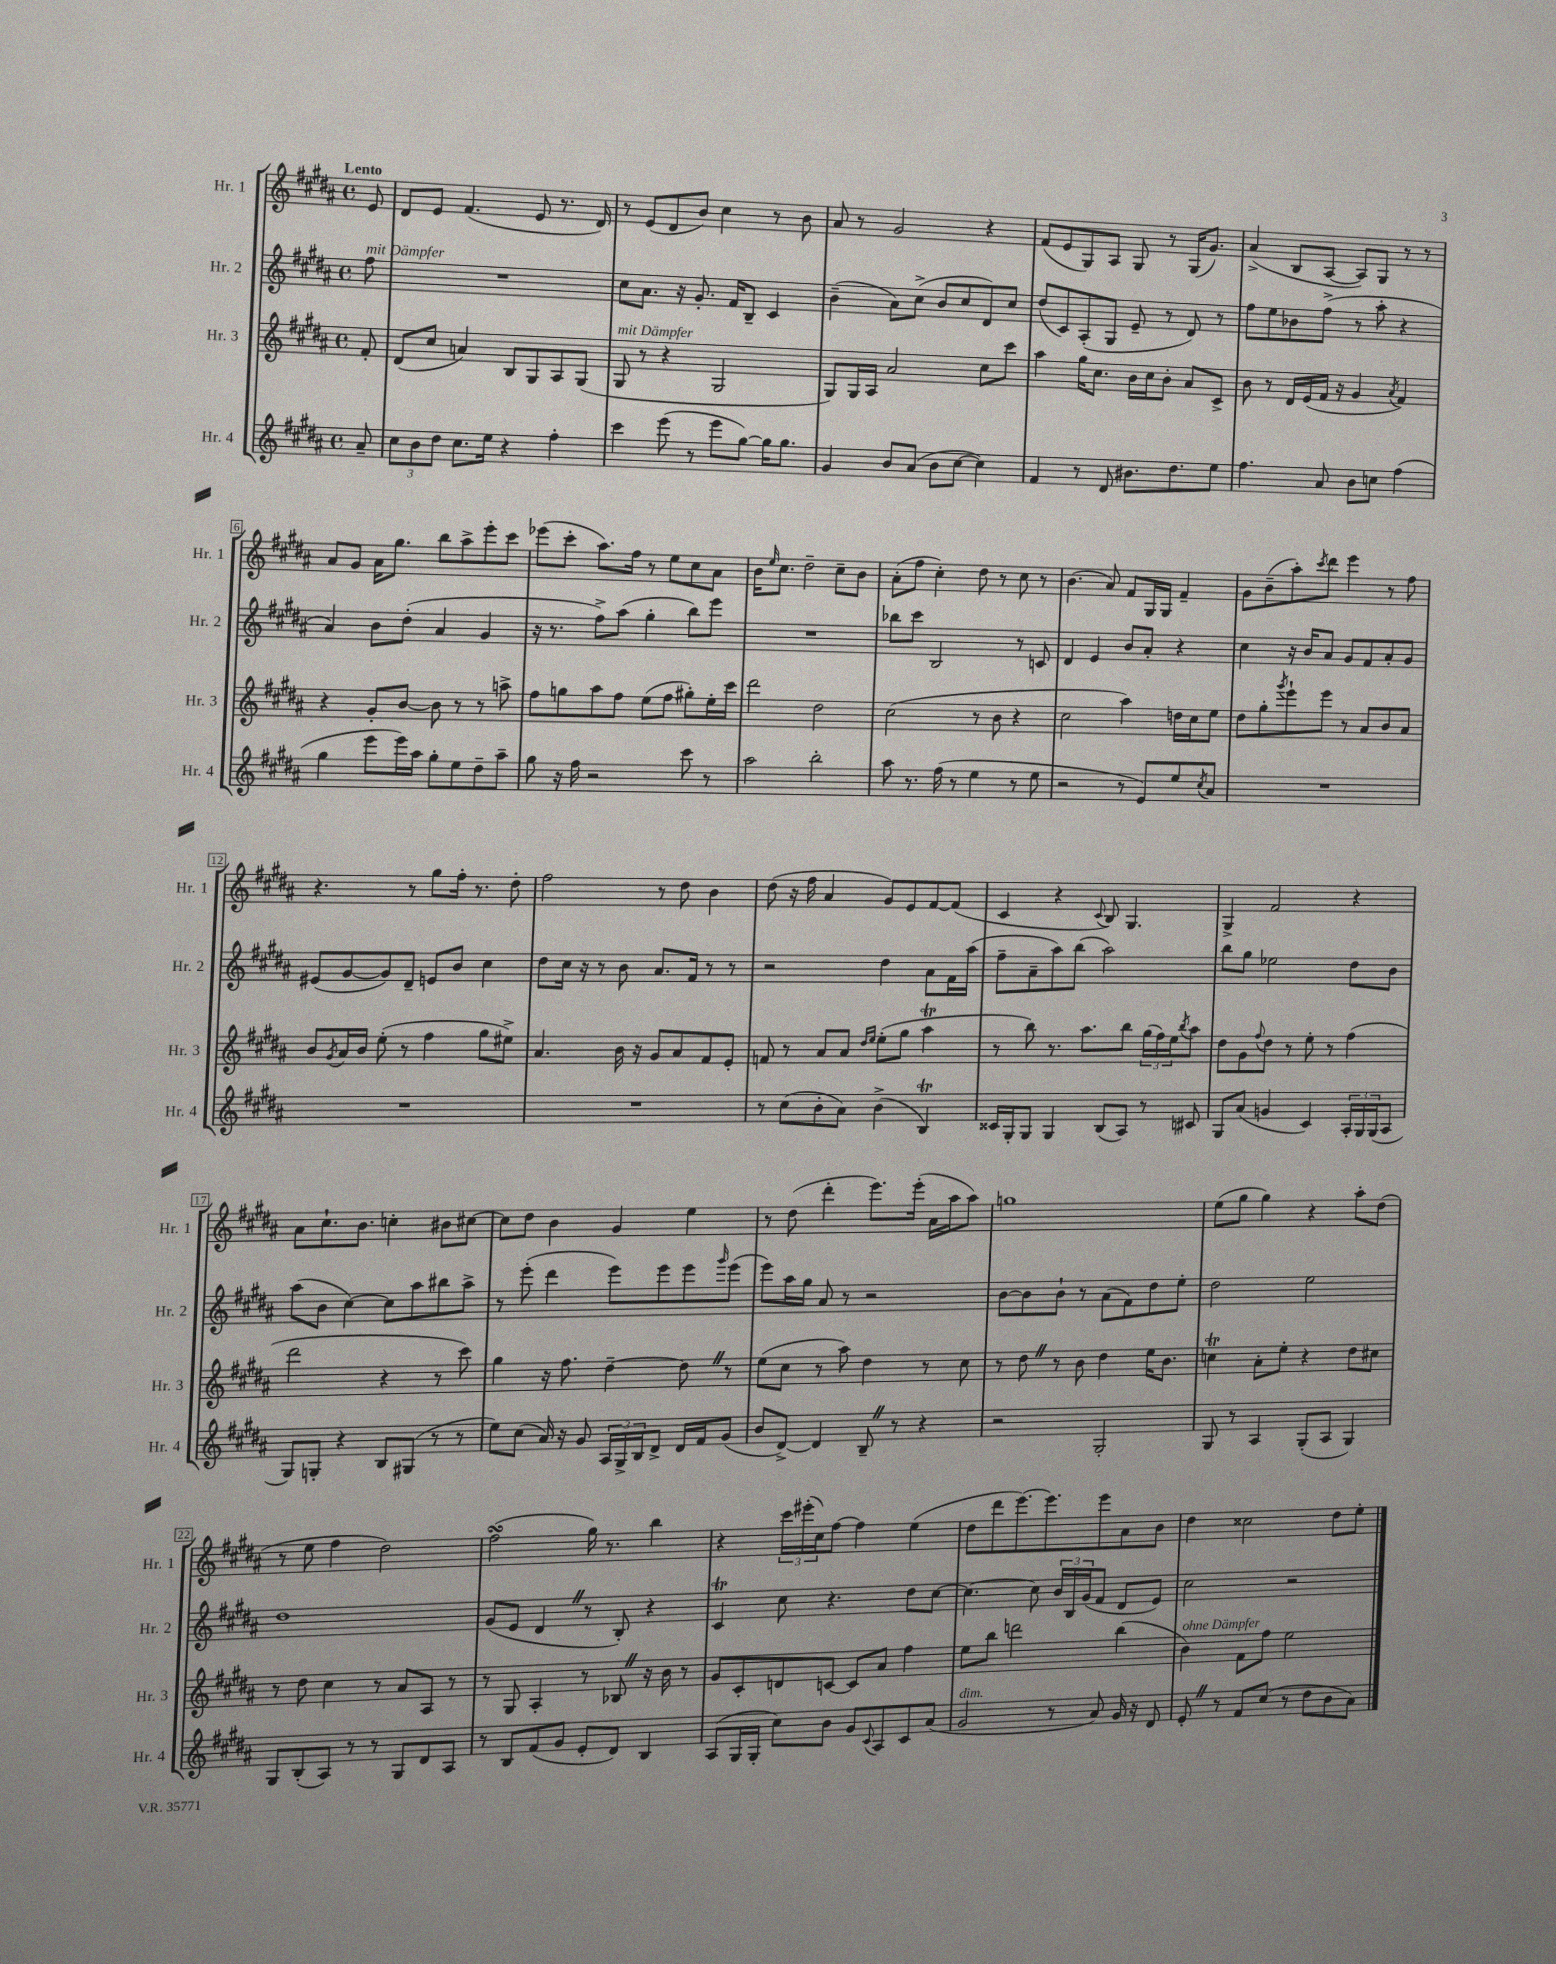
<<
\new StaffGroup <<
\new Staff = "s0" \with { instrumentName = "Hr. 1" shortInstrumentName = "Hr. 1" } {
    \clef treble \key b \major \defaultTimeSignature \time 4/4 \partial 8 \tempo "Lento"
    e'8 |
    dis'8 e'8 fis'4.( e'8 r8. dis'16) |
    r8 e'8( dis'8 b'8) cis''4 r8 b'8 |
    ais'8 r8 gis'2 r4 |
    fis'8( e'8 gis8) ais8 gis8 r8 gis16( gis'8.) |
    ais'4->( b8 ais8~ ais8) gis8 r8 r8 |
    ais'8 gis'8 ais'16 gis''8. b''8 ais''8-> e'''8-. cis'''8 |
    ees'''8( cis'''8-. ais''8.) fis''16 r8 e''8 cis''8 ais'8 |
    b'16 \grace { e''16 } cis''8. dis''2-- cis''8-- b'8 |
    ais'8-.( fis''8 cis''4-.) dis''8 r8 cis''8 r8 |
    b'4.( ais'8) fis'8 gis16 gis16 fis'4-- |
    gis'8 b'8--( ais''8-.) \acciaccatura { cis'''8 } dis'''8 e'''4 r8 fis''8 |
    r4. r8 gis''8 fis''16-. r8. dis''8-. |
    fis''2 r8 dis''8 b'4 |
    dis''8( r16 fis''16 ais'4 gis'8) e'8 fis'8~ fis'8( |
    cis'4 r4 \appoggiatura { cis'8 } b8) gis4. |
    gis4-> fis'2 r4 |
    ais'8 cis''8.-! b'8. c''4-. bis'8 cis''8~ |
    cis''8 dis''8 b'4 gis'4 e''4 |
    r8 dis''8( dis'''4-. e'''8.) e'''16-.( ais'16 ais''16 ais''8) |
    g''1 |
    e''8( gis''8 gis''4) r4 ais''8-. dis''8( |
    r8 e''8 fis''4 dis''2) |
    fis''2\turn( gis''16) r8. b''4 |
    r4 \tuplet 3/2 { cis'''16 eis'''16-.( cis''16) } fis''8~ fis''4 e''4( |
    dis''8 dis'''8 e'''8.~) e'''8. e'''8 ais'8 b'8 |
    dis''4 cisis''2 dis''8 e''8-. \bar "|." |
}
\new Staff = "s1" \with { instrumentName = "Hr. 2" shortInstrumentName = "Hr. 2" } {
    \clef treble \key b \major \defaultTimeSignature \time 4/4 \partial 8
    fis''8^\markup { \italic "mit Dämpfer" } |
    R1 |
    cis''8 ais'8. r16 gis'8.-. fis'16 b8-- cis'4 |
    b'4--( ais'8) cis''8->( b'8 cis''8 dis'8) cis''8 |
    dis''8( cis'8) ais8-.( gis8 e'8-- r8 dis'8) r8 |
    fis''8 e''8 bes'8 fis''8->( r8 ais''8-. r4 |
    ais'4) b'8 dis''8-.( ais'4 gis'4 |
    r16 r8. fis''8->) ais''8( gis''4-. b''8) e'''8 |
    R1 |
    bes''8 cis'''8 b2 r8 c'8 |
    dis'4 e'4 b'8 ais'8-. r4 |
    cis''4 r16 b'16 ais'8 gis'8 fis'8 ais'8-. gis'8 |
    eis'8( gis'8~ gis'8) dis'8-- e'8 b'8 cis''4 |
    dis''8 cis''16 r16 r8 b'8 ais'8. fis'16 r8 r8 |
    r2 dis''4 ais'8 fis'16 ais''16( |
    fis''8-- ais'8-- ais''8) b''8( ais''2) |
    b''8 gis''8 ees''2 dis''8 b'8 |
    ais''8( b'8 cis''4~) cis''8 ais''8 bis''8 ais''8-> |
    r8 e'''8-.( dis'''4 e'''8) e'''8 e'''8 \grace { gis'''16 } e'''8( |
    e'''8) ais''16 gis''16 ais'8 r8 r2 |
    b'8~ b'8 b'8-! r8 ais'8( fis'8) dis''8 e''8-. |
    dis''2 e''2 |
    dis''1 |
    gis'8( e'8 dis'4 \once \override BreathingSign.text = \markup { \musicglyph "scripts.caesura.straight" } \breathe r8 b8-.) r4 |
    cis'4\trill cis''8 r4. dis''8 cis''8~ |
    cis''4.~ cis''8 \tuplet 3/2 { b'16 b16 gis'16( } fis'8 dis'8 e'8) |
    cis''2 r2 \bar "|." |
}
\new Staff = "s2" \with { instrumentName = "Hr. 3" shortInstrumentName = "Hr. 3" } {
    \clef treble \key b \major \defaultTimeSignature \time 4/4 \partial 8
    fis'8-. |
    dis'8( cis''8 a'4) b8 gis8 ais8 gis8( |
    gis8^\markup { \italic "mit Dämpfer" } r8 r4 gis2 |
    gis8) gis16 ais16 ais'2 cis''8 cis'''8 |
    ais''4 gis''16 cis''8. b'16 cis''16 b'8-. ais'8 cis'8-> |
    b'8 r8 dis'16 e'16( fis'16 r16 gis'4 \acciaccatura { ais'8 } fis'4) |
    r4 gis'8-. b'8~ b'8 r8 r8 a''8-> |
    fis''8 g''8 ais''8 fis''8 e''8( fis''8 gis''8-.) e''16-. cis'''16 |
    dis'''2 dis''2 |
    cis''2( r8 b'8 r4 |
    cis''2 ais''4) d''16 cis''16 e''8 |
    dis''8 gis''8-. \acciaccatura { gis'''8 } e'''8-! e'''8 r8 ais'8 b'8 ais'8 |
    b'8 \acciaccatura { gis'8 } ais'16 b'16 e''8-.( r8 fis''4 gis''8 eis''8->) |
    ais'4. b'16 r16 gis'8 ais'8 fis'8 e'8-. |
    f'8 r8 ais'8 ais'8 \grace { dis''16 e''16 } e''8-.( gis''8 ais''4\trill |
    r8 b''8) r8. ais''8. b''8 \tuplet 3/2 { gis''16( fis''16) e''16 } \acciaccatura { b''8 } ais''8 |
    dis''8 gis'8 \appoggiatura { fis''8 } dis''8 r8 e''8-. r8 fis''4( |
    dis'''2 r4 r8 cis'''8) |
    gis''4 r16 fis''8. dis''4~-- dis''8 \once \override BreathingSign.text = \markup { \musicglyph "scripts.caesura.straight" } \breathe r8 |
    e''8( cis''8 r8 ais''8) dis''4 r8 cis''8 |
    r8 dis''8 \once \override BreathingSign.text = \markup { \musicglyph "scripts.caesura.straight" } \breathe r8 b'8 dis''4 e''16 b'8. |
    c''4\trill ais'8-. e''8-. r4 dis''8 cis''8 |
    r8 dis''8 cis''4 r8 ais'8 ais8 r8 |
    r8 gis8 ais4-. r8 bes8 \once \override BreathingSign.text = \markup { \musicglyph "scripts.caesura.straight" } \breathe r16 b'16 r8 |
    gis'8 cis'8-. d'8 c'8~ c'8 ais'8 fis''4 |
    e''8 b''8 d'''2 b''4( |
    b'4^\markup { \italic "ohne Dämpfer" }) fis'8 fis''8 e''2 \bar "|." |
}
\new Staff = "s3" \with { instrumentName = "Hr. 4" shortInstrumentName = "Hr. 4" } {
    \clef treble \key b \major \defaultTimeSignature \time 4/4 \partial 8
    ais'8-- |
    \tuplet 3/2 { cis''8 b'8 dis''8 } cis''8. e''16 r4 fis''4-. |
    cis'''4 e'''8( r8 e'''8 gis''8~) gis''16 gis''8. |
    gis'4 b'8 ais'8( b'8 cis''8~ cis''4) |
    fis'4 r8 dis'8 bis'8. dis''8. e''8 |
    fis''4. ais'8 b'8 c''8 fis''4( |
    gis''4 e'''8 e'''16) ais''16 gis''8-. e''8 dis''8-- ais''8-- |
    gis''8 r16 fis''16 r2 cis'''8 r8 |
    ais''2 b''2-. |
    ais''8 r8. fis''16( r8 e''4 r8 e''8 |
    r2 r8 e'8) e''8 \acciaccatura { cis''8 } ais'8 |
    R1 |
    R1 |
    R1 |
    r8 cis''8( b'8-. ais'8) b'4->( b4\trill) |
    cisis'16 gis16-. gis8 gis4 b8( ais8) r8 cis'8 |
    gis8 ais'8( g'4 cis'4) \tuplet 3/2 { ais16-. gis16 gis16( } ais8 |
    gis8) g8-. r4 b8 gis8( r8 r8 |
    e''8) cis''8( ais'16) r16 gis'8 \tuplet 3/2 { ais16 gis16-> b16 } dis'8-> dis'16 fis'16 gis'8( |
    b'8 dis'8~->) dis'4 b8-- \once \override BreathingSign.text = \markup { \musicglyph "scripts.caesura.straight" } \breathe r8 r4 |
    r2 gis2-. |
    gis8 r8 ais4 gis8-.( ais8 gis4) |
    gis8 b8-.( ais8) r8 r8 gis8 dis'8 ais8 |
    r8 b8 fis'8( gis'8 e'8-. dis'8) b4 |
    ais8( gis16 gis16-. cis''8) b'8 gis'8 \appoggiatura { cis'8 } ais8 cis'8 ais'8( |
    gis'2^\markup { \italic "dim." } r8 ais'8) gis'16 r16 dis'8 |
    e'8-. \once \override BreathingSign.text = \markup { \musicglyph "scripts.caesura.straight" } \breathe r8 fis'8 cis''8( r8 dis''8 b'8 ais'8) \bar "|." |
}
>>
>>
\layout { \context { \Score \override BarNumber.stencil = #(make-stencil-boxer 0.1 0.3 ly:text-interface::print) } }
